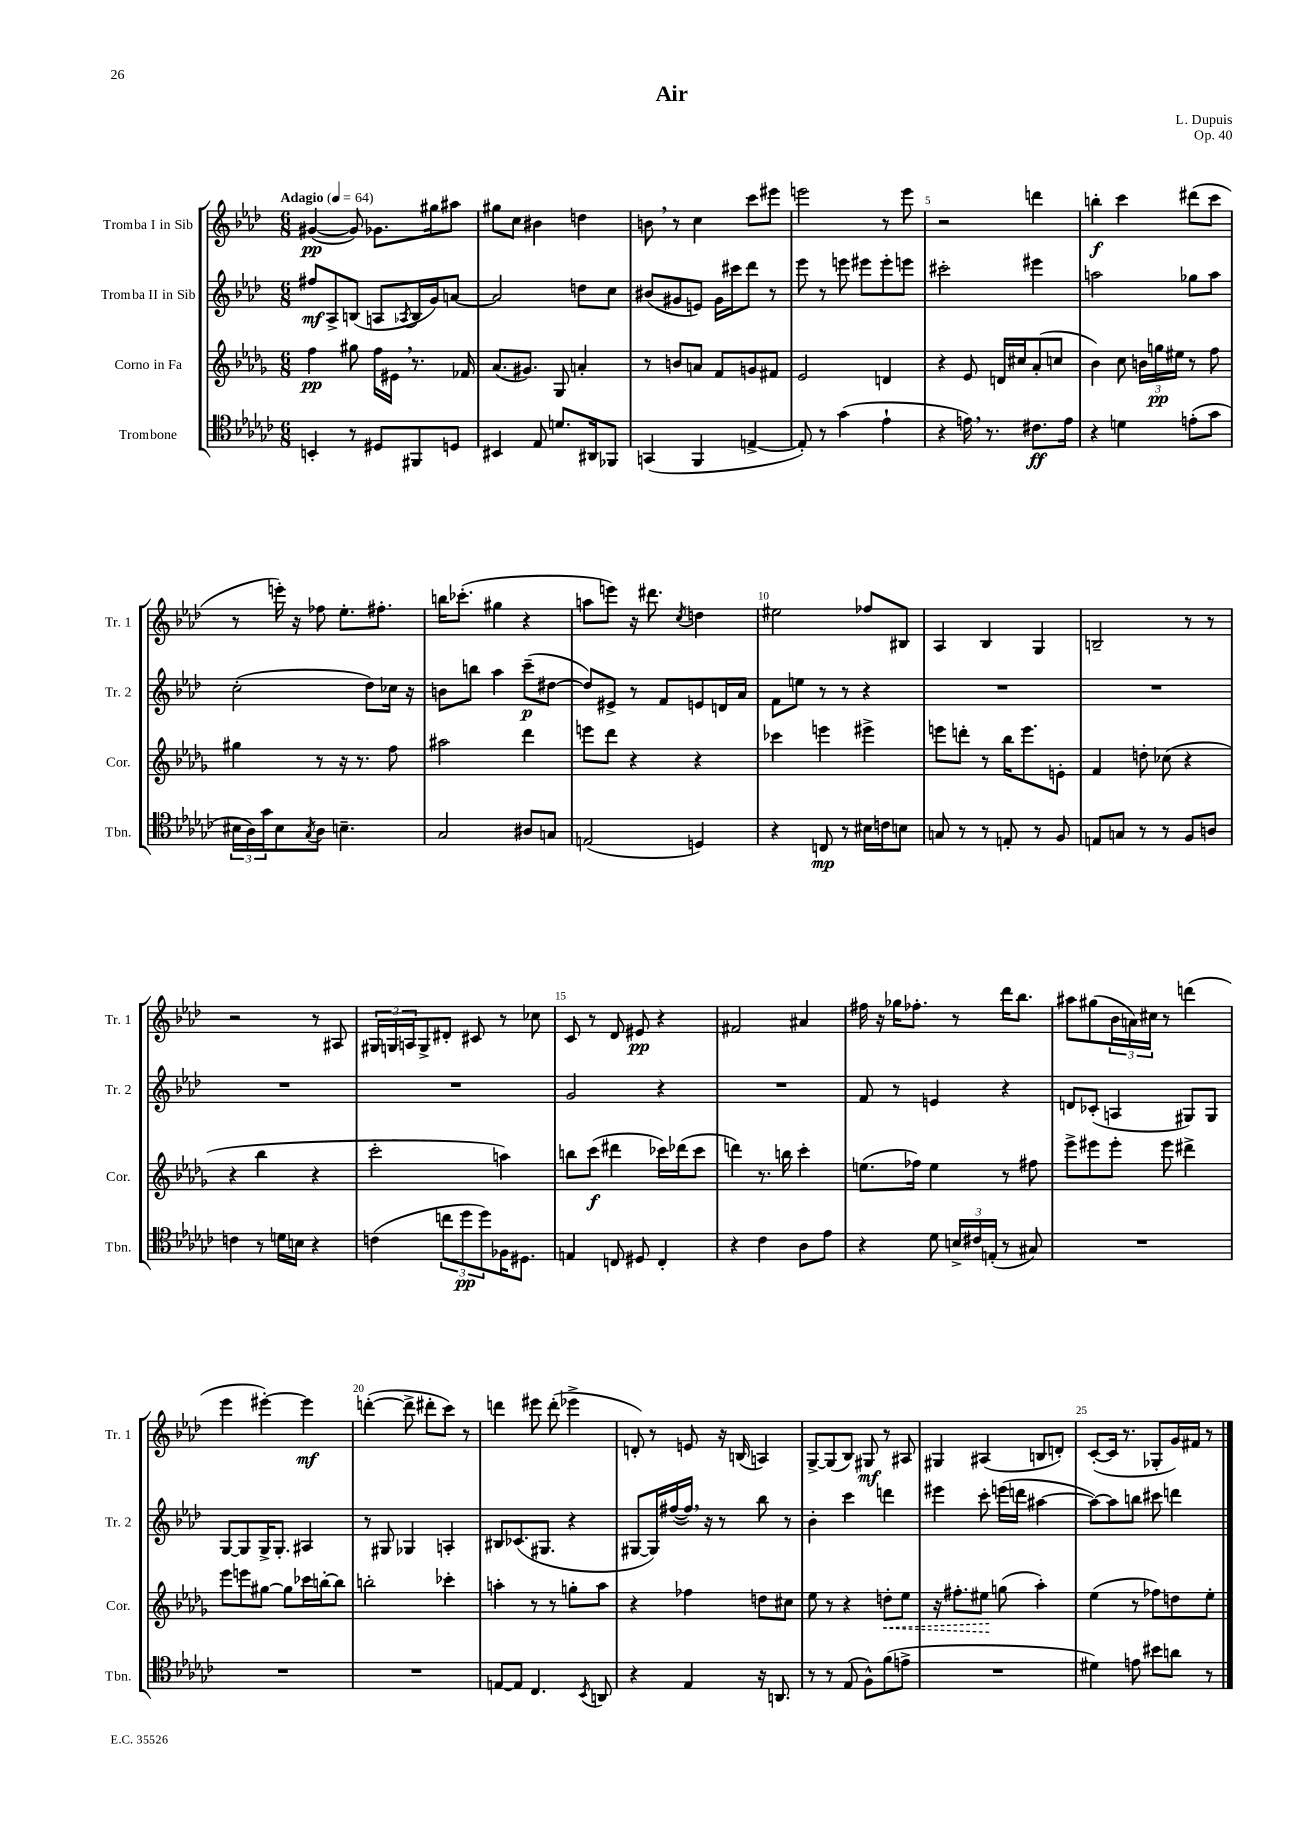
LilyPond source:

\header { title = "Air" composer = "L. Dupuis" opus = "Op. 40" }
<<
\new StaffGroup <<
\new Staff = "s0" \with { instrumentName = "Tromba I in Sib" shortInstrumentName = "Tr. 1" } {
    \clef treble \key aes \major \numericTimeSignature \time 6/8 \tempo "Adagio" 4 = 64
    gis'4~\pp( gis'8) ges'8. gis''16 ais''8 |
    gis''8 c''8 bis'4 d''4 |
    b'8 \breathe r8 c''4 c'''8 eis'''8 |
    e'''2 r8 e'''8 |
    r2 d'''4 |
    b''4-.\f c'''4 dis'''8( c'''8 |
    r8 e'''16-.) r16 fes''8 ees''8.-. fis''8.-. |
    b''16 ces'''8.-.( gis''4 r4 |
    a''8 e'''8) r16 dis'''8. \acciaccatura { c''8 } d''4 |
    eis''2 fes''8 bis8 |
    aes4 bes4 g4 |
    b2-- r8 r8 |
    r2 r8 ais8 |
    \tuplet 3/2 { gis16 g16 a16 } g8-> dis'8-. cis'8 r8 ces''8 |
    c'8 r8 des'8 eis'8\pp r4 |
    fis'2 ais'4 |
    fis''16 r16 ges''16 fes''8.-. r8 des'''16 bes''8. |
    ais''8 gis''8( \tuplet 3/2 { bes'16 a'16) cis''16 } r8 d'''4( |
    ees'''4 eis'''4~-.) eis'''4\mf |
    d'''4~-.( d'''8-> dis'''8-. c'''8) r8 |
    d'''4 eis'''8 d'''8-.( ees'''4-> |
    d'8-.) r8 e'8 r16 b16( a4) |
    g8~-> g8( bes8) gis8\mf r8 ais8 |
    gis4 ais4( b8 d'8-.) |
    c'8~-.( c'16 r8. ges8-. g'16) fis'16 r8 \bar "|." |
}
\new Staff = "s1" \with { instrumentName = "Tromba II in Sib" shortInstrumentName = "Tr. 2" } {
    \clef treble \key aes \major \numericTimeSignature \time 6/8
    fis''8\mf aes8-> b8( a8 \acciaccatura { aes8 } b16 g'16) a'8~ |
    a'2 d''8 c''8 |
    bis'8( gis'8 e'8) gis'16 cis'''16 des'''8 r8 |
    ees'''8 r8 e'''8 eis'''8 eis'''8-. e'''8 |
    cis'''2-. eis'''4 |
    a''2 ges''8 a''8 |
    c''2-.( des''8) ces''16 r16 |
    b'8 b''8 aes''4 c'''8--\p( dis''8~ |
    dis''8) eis'8-> r8 f'8 e'8 d'16 aes'16 |
    f'8 e''8 r8 r8 r4 |
    R2. |
    R2. |
    R2. |
    R2. |
    g'2 r4 |
    R2. |
    f'8 r8 e'4 r4 |
    d'8 ces'8-.( a4 gis8) gis8 |
    g8~ g8 g16-> g8.-. ais4 |
    r8 gis8 ges4 a4-. |
    bis8 ces'8.( gis8. r4 |
    gis8~ gis16) fis''16~( fis''16) \breathe r16 r8 bes''8 r8 |
    bes'4-. c'''4 d'''4 |
    eis'''4 c'''8-. e'''16( d'''16 ais''4~ |
    ais''8~) ais''8 b''8 cis'''8 d'''4 \bar "|." |
}
\new Staff = "s2" \with { instrumentName = "Corno in Fa" shortInstrumentName = "Cor." } {
    \clef treble \key des \major \numericTimeSignature \time 6/8
    f''4\pp gis''8 f''16 eis'16 \breathe r8. fes'16 |
    aes'8.( gis'8.) ges8 a'4-. |
    r8 b'8 a'8 f'8 g'8 fis'8 |
    ees'2 d'4 |
    r4 ees'8 d'16 cis''16 aes'8-.( c''8 |
    bes'4) c''8 \tuplet 3/2 { b'16 g''16\pp eis''16 } r8 f''8 |
    gis''4 r8 r16 r8. f''8 |
    ais''2 des'''4 |
    e'''8 des'''8 r4 r4 |
    ces'''4 e'''4 eis'''4-> |
    e'''8 d'''8-. r8 bes''16 e'''8. e'8-. |
    f'4 d''8-. ces''8( r4 |
    r4 bes''4 r4 |
    c'''2-. a''4) |
    b''8 c'''8\f( dis'''4 ces'''16) des'''16( ces'''8 |
    d'''4) r8. b''16 c'''4-. |
    e''8.( fes''16) e''4 r8 fis''8 |
    ees'''8-> eis'''8 eis'''8-. eis'''8 dis'''4-> |
    ees'''8 e'''8 gis''8~ gis''8 ces'''16 b''16~-. b''8 |
    b''2-. ces'''4-. |
    a''4-. r8 r8 g''8-. a''8 |
    r4 fes''4 d''8 cis''8 |
    ees''8 r8 r4 \once \override Hairpin.style = #'dashed-line d''8-.\< ees''8 |
    r16 fis''8.-. eis''8\! g''8( aes''4-.) |
    ees''4( r8 fes''8) d''8 ees''8-. \bar "|." |
}
\new Staff = "s3" \with { instrumentName = "Trombone" shortInstrumentName = "Tbn." } {
    \clef tenor \key ges \major \numericTimeSignature \time 6/8
    b,4-. r8 dis8 fis,8 d8 |
    bis,4 ees8 d'8. ais,16 fes,8 |
    g,4( f,4 e4~-> |
    e8-.) r8 ges'4( ees'4-! |
    r4 e'16) \breathe r8. cis'8.\ff e'16 |
    r4 d'4 e'8-.( ges'8 |
    \tuplet 3/2 { bis16 aes16) ges'16 } bis8 \acciaccatura { ges8 } aes8 b4.-- |
    ges2 ais8 g8 |
    e2( d4) |
    r4 c8\mp r8 bis16 c'16 b8 |
    g8 r8 r8 e8-. r8 f8 |
    e8 g8 r8 r8 f8 a8 |
    c'4 r8 d'16 b16 r4 |
    c'4( \tuplet 3/2 { c''8 des''8\pp des''8) } fes16 dis8. |
    e4 c8 dis8 c4-. |
    r4 ces'4 aes8 ees'8 |
    r4 des'8 \tuplet 3/2 { b16-> cis'16 e16-.( } r8 gis8) |
    R2. |
    R2. |
    R2. |
    e8~ e8 ces4. \acciaccatura { bes,8 } a,8 |
    r4 ees4 r16 a,8. |
    r8 r8 ees8( f8-^) f'8( e'8-> |
    R2. |
    dis'4) e'8 bis'8 a'8 r8 \bar "|." |
}
>>
>>
\layout { \context { \Score \override BarNumber.break-visibility = ##(#f #t #t) barNumberVisibility = #(every-nth-bar-number-visible 5) } }
